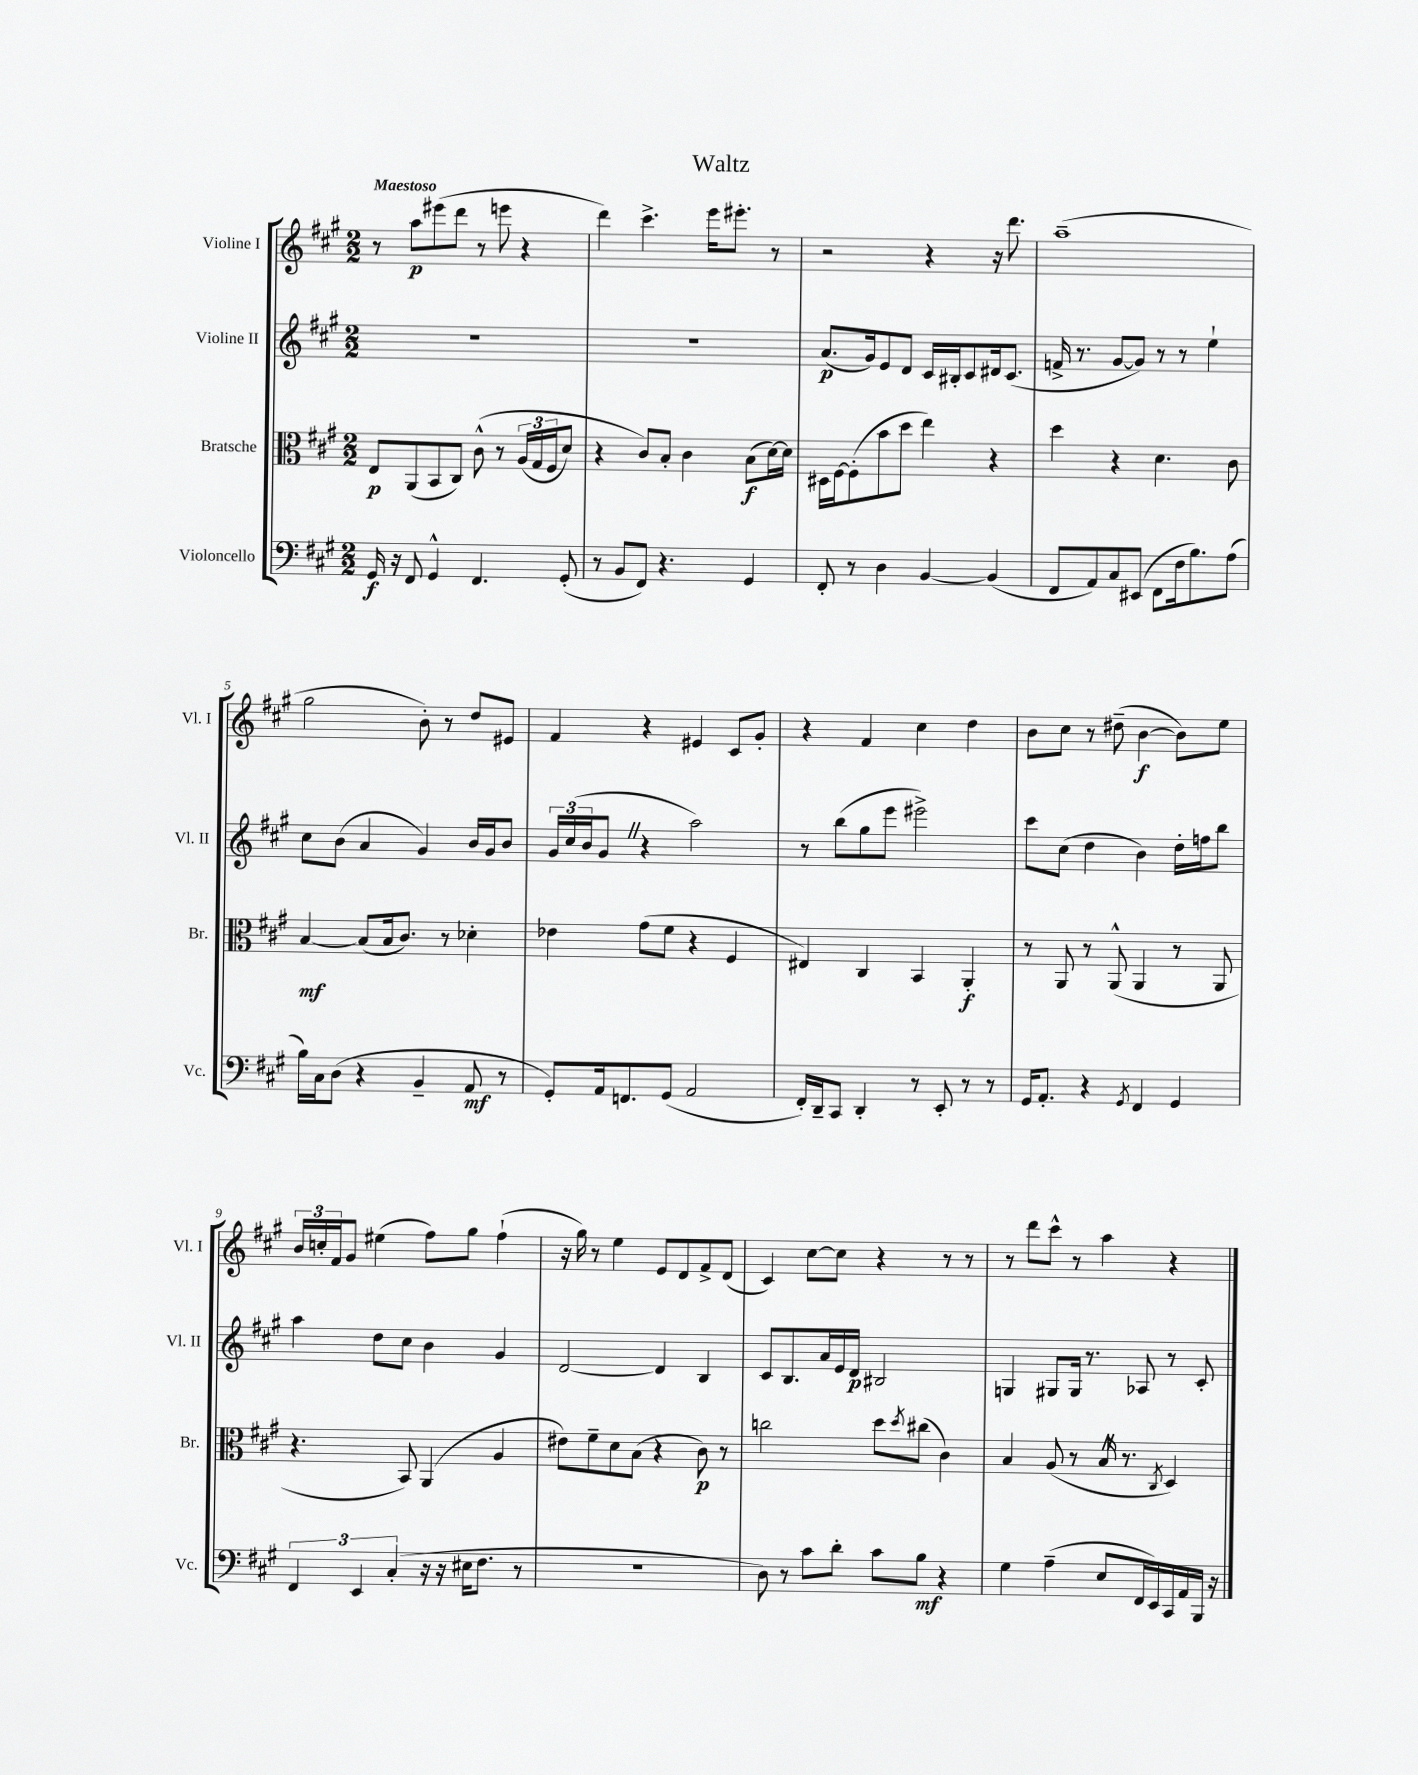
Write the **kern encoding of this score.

**kern	**dynam	**kern	**dynam	**kern	**dynam	**kern	**dynam
*part4	*part4	*part3	*part3	*part2	*part2	*part1	*part1
*staff4	*staff4	*staff3	*staff3	*staff2	*staff2	*staff1	*staff1
*I"Violoncello	*	*I"Bratsche	*	*I"Violine II	*	*I"Violine I	*
*I'Vc.	*	*I'Br.	*	*I'Vl. II	*	*I'Vl. I	*
*clefF4	*	*clefC3	*	*clefG2	*	*clefG2	*
*k[f#c#g#]	*	*k[f#c#g#]	*	*k[f#c#g#]	*	*k[f#c#g#]	*
*M2/2	*	*M2/2	*	*M2/2	*	*M2/2	*
=1	=1	=1	=1	=1	=1	=1	=1
!	!	!	!	!	!	!LO:TX:a:B:t=Maestoso	!
16GG#/	f	8E/L	p	1r	.	8r	.
16r	.	.	.	.	.	.	.
8FF#/	.	(8AA/	.	.	.	8aa\L	p
4GG#^^/	.	8BB/	.	.	.	(8eee#X\	.
.	.	8C#/J)	.	.	.	8ddd\J	.
4.FF#/	.	(8c#^^\	.	.	.	8r	.
.	.	8r	.	.	.	8eeen\	.
.	.	(24A/LL	.	.	.	4r	.
.	.	24G#/	.	.	.	.	.
.	.	24F#/J	.	.	.	.	.
(8GG#'/	.	8d/J)	.	.	.	.	.
=2	=2	=2	=2	=2	=2	=2	=2
8r	.	4r	.	1r	.	4ddd\)	.
8BB/L	.	.	.	.	.	.	.
8FF#/J)	.	8c#/L)	.	.	.	4.ccc#^\	.
4.r	.	8B'/J	.	.	.	.	.
.	.	4c#\	.	.	.	.	.
.	.	.	.	.	.	16eee\KL	.
.	.	.	.	.	.	8.eee#X'\J	.
4GG#/	.	(8B\L	f	.	.	.	.
.	.	[16d\L)	.	.	.	8r	.
.	.	16d\JJ]	.	.	.	.	.
=3	=3	=3	=3	=3	=3	=3	=3
8FF#'/	.	16D#X\LL	.	(8.a/L	p	2r	.
.	.	[16F#\J	.	.	.	.	.
8r	.	(8F#'\]	.	.	.	.	.
.	.	.	.	16g#/k)	.	.	.
4D\	.	8b\	.	8e/	.	.	.
.	.	8dd\J	.	8d/J	.	.	.
[4BB/	.	4ee\)	.	16c#/LL	.	4r	.
.	.	.	.	16B#X'/J	.	.	.
.	.	.	.	8c#/	.	.	.
(4BB/]	.	4r	.	16d#X/k	.	16r	.
.	.	.	.	(8.c#/J	.	8.ddd\	.
=4	=4	=4	=4	=4	=4	=4	=4
8FF#/L	.	4dd\	.	16fn^/	.	(1aa~	.
.	.	.	.	8.r	.	.	.
8AA/)	.	.	.	.	.	.	.
8C#/	.	4r	.	[8g#/L	.	.	.
(8EE#X/J	.	.	.	8g#/J])	.	.	.
8FF#\L	.	4.d\	.	8r	.	.	.
16F#\k	.	.	.	8r	.	.	.
8.B\)	.	.	.	.	.	.	.
.	.	.	.	4ee`\	.	.	.
(8A\J	.	8c#\	.	.	.	.	.
!!LO:LB:g=z
=5	=5	=5	=5	=5	=5	=5	=5
16B\LL)	.	[4B/	mf	8cc#\L	.	2gg#\	.
16C#\J	.	.	.	.	.	.	.
(8D\J	.	.	.	(8b\J	.	.	.
4r	.	(8B/L]	.	4a/	.	.	.
.	.	16B/k	.	.	.	.	.
.	.	8.c#/J)	.	.	.	.	.
4BB~/	.	.	.	4g#/)	.	8b'\)	.
.	.	8r	.	.	.	8r	.
8AA/	mf	4d-X'\	.	16b/LL	.	8dd/L	.
.	.	.	.	16g#/J	.	.	.
8r	.	.	.	8b/J	.	8e#X/J	.
=6	=6	=6	=6	=6	=6	=6	=6
8GG#'/L)	.	4e-X\	.	24g#/LL	.	4f#/	.
.	.	.	.	(24cc#/	.	.	.
.	.	.	.	24b/J	.	.	.
16AA/k	.	.	.	8g#Z/J	.	.	.
8.FFn/	.	.	.	.	.	.	.
.	.	(8g#\L	.	4r	.	4r	.
(8GG#/J	.	8f#\J	.	.	.	.	.
2AA/	.	4r	.	2aa\)	.	4e#X/	.
.	.	4F#/	.	.	.	8c#/L	.
.	.	.	.	.	.	8g#'/J	.
=7	=7	=7	=7	=7	=7	=7	=7
16FF#'/LL)	.	4E#X/)	.	8r	.	4r	.
16DD~/J	.	.	.	.	.	.	.
8CC#/J	.	.	.	(8bb\L	.	.	.
4DD'/	.	4C#/	.	8gg#\	.	4f#/	.
.	.	.	.	8eee\J	.	.	.
8r	.	4BB/	.	2eee#X^\)	.	4cc#\	.
8EE'/	.	.	.	.	.	.	.
8r	.	4AA'/	f	.	.	4dd\	.
8r	.	.	.	.	.	.	.
=8	=8	=8	=8	=8	=8	=8	=8
16GG#/KL	.	8r	.	8ccc#\L	.	8b\L	.
8.AA'/J	.	.	.	.	.	.	.
.	.	8AA/	.	(8cc#\J	.	8cc#\J	.
4r	.	8r	.	4dd\	.	8r	.
.	.	(8AA^^/	.	.	.	(8dd#X~\	.
8qGG#/	.	.	.	.	.	.	.
4FF#/	.	4AA/	.	4b\)	.	[4b\	f
4GG#/	.	8r	.	16dd'\LL	.	8b\L])	.
.	.	.	.	16ffn\J	.	.	.
.	.	8AA/	.	8bb\J	.	8ee\J	.
!!LO:LB:g=z
=9	=9	=9	=9	=9	=9	=9	=9
6FF#/	.	4.r	.	4aa\	.	24b/LL	.
.	.	.	.	.	.	24ccn'/	.
.	.	.	.	.	.	24f#/J	.
.	.	.	.	.	.	8g#/J	.
6EE/	.	.	.	.	.	.	.
.	.	.	.	8dd\L	.	(4ee#X\	.
(6C#'/	.	.	.	.	.	.	.
.	.	8BB/)	.	8cc#\J	.	.	.
16r	.	(4AA/	.	4b\	.	8ff#\L)	.
16r	.	.	.	.	.	.	.
16E#X\KL	.	.	.	.	.	8gg#\J	.
8.F#\J	.	.	.	.	.	.	.
.	.	4A/	.	4g#/	.	(4ff#`\	.
8r	.	.	.	.	.	.	.
=10	=10	=10	=10	=10	=10	=10	=10
1r	.	8e#X\L)	.	[2d/	.	16r	.
.	.	.	.	.	.	16gg#\)	.
.	.	8f#~\	.	.	.	8r	.
.	.	8d\	.	.	.	4ee\	.
.	.	(8B\J	.	.	.	.	.
.	.	4r	.	4d/]	.	8e/L	.
.	.	.	.	.	.	8d/	.
.	.	8c#\)	p	4B/	.	8f#^/	.
.	.	8r	.	.	.	(8d/J	.
=11	=11	=11	=11	=11	=11	=11	=11
8D\)	.	2ccn\	.	8c#/L	.	4c#/)	.
8r	.	.	.	8.B/	.	.	.
8c#\L	.	.	.	.	.	[8cc#\L	.
.	.	.	.	16a/L	.	.	.
8d'\J	.	.	.	16e/	.	8cc#\J]	.
.	.	.	.	16d/JJ	p	.	.
8c#\L	.	8dd\L	.	2B#X/	.	4r	.
.	.	8qdd/	.	.	.	.	.
8B\J	mf	(8cc#X\J	.	.	.	.	.
4r	.	4c#\)	.	.	.	8r	.
.	.	.	.	.	.	8r	.
=12	=12	=12	=12	=12	=12	=12	=12
4G#\	.	4B/	.	4Gn/	.	8r	.
.	.	.	.	.	.	8ddd\L	.
(4A~\	.	(8A/	.	8G#X/L	.	8ccc#^^\J	.
.	.	8r	.	16G#/Jk	.	8r	.
.	.	.	.	8.r	.	.	.
8E/L	.	16BZ/	.	.	.	4aa\	.
.	.	8.r	.	.	.	.	.
16FF#/L	.	.	.	8A-X/	.	.	.
16EE/)	.	.	.	.	.	.	.
.	.	8qC#/	.	.	.	.	.
16CC#/	.	4D/)	.	8r	.	4r	.
16AA/	.	.	.	.	.	.	.
16BBB/JJ	.	.	.	8c#'/	.	.	.
16r	.	.	.	.	.	.	.
==	==	==	==	==	==	==	==
*-	*-	*-	*-	*-	*-	*-	*-
